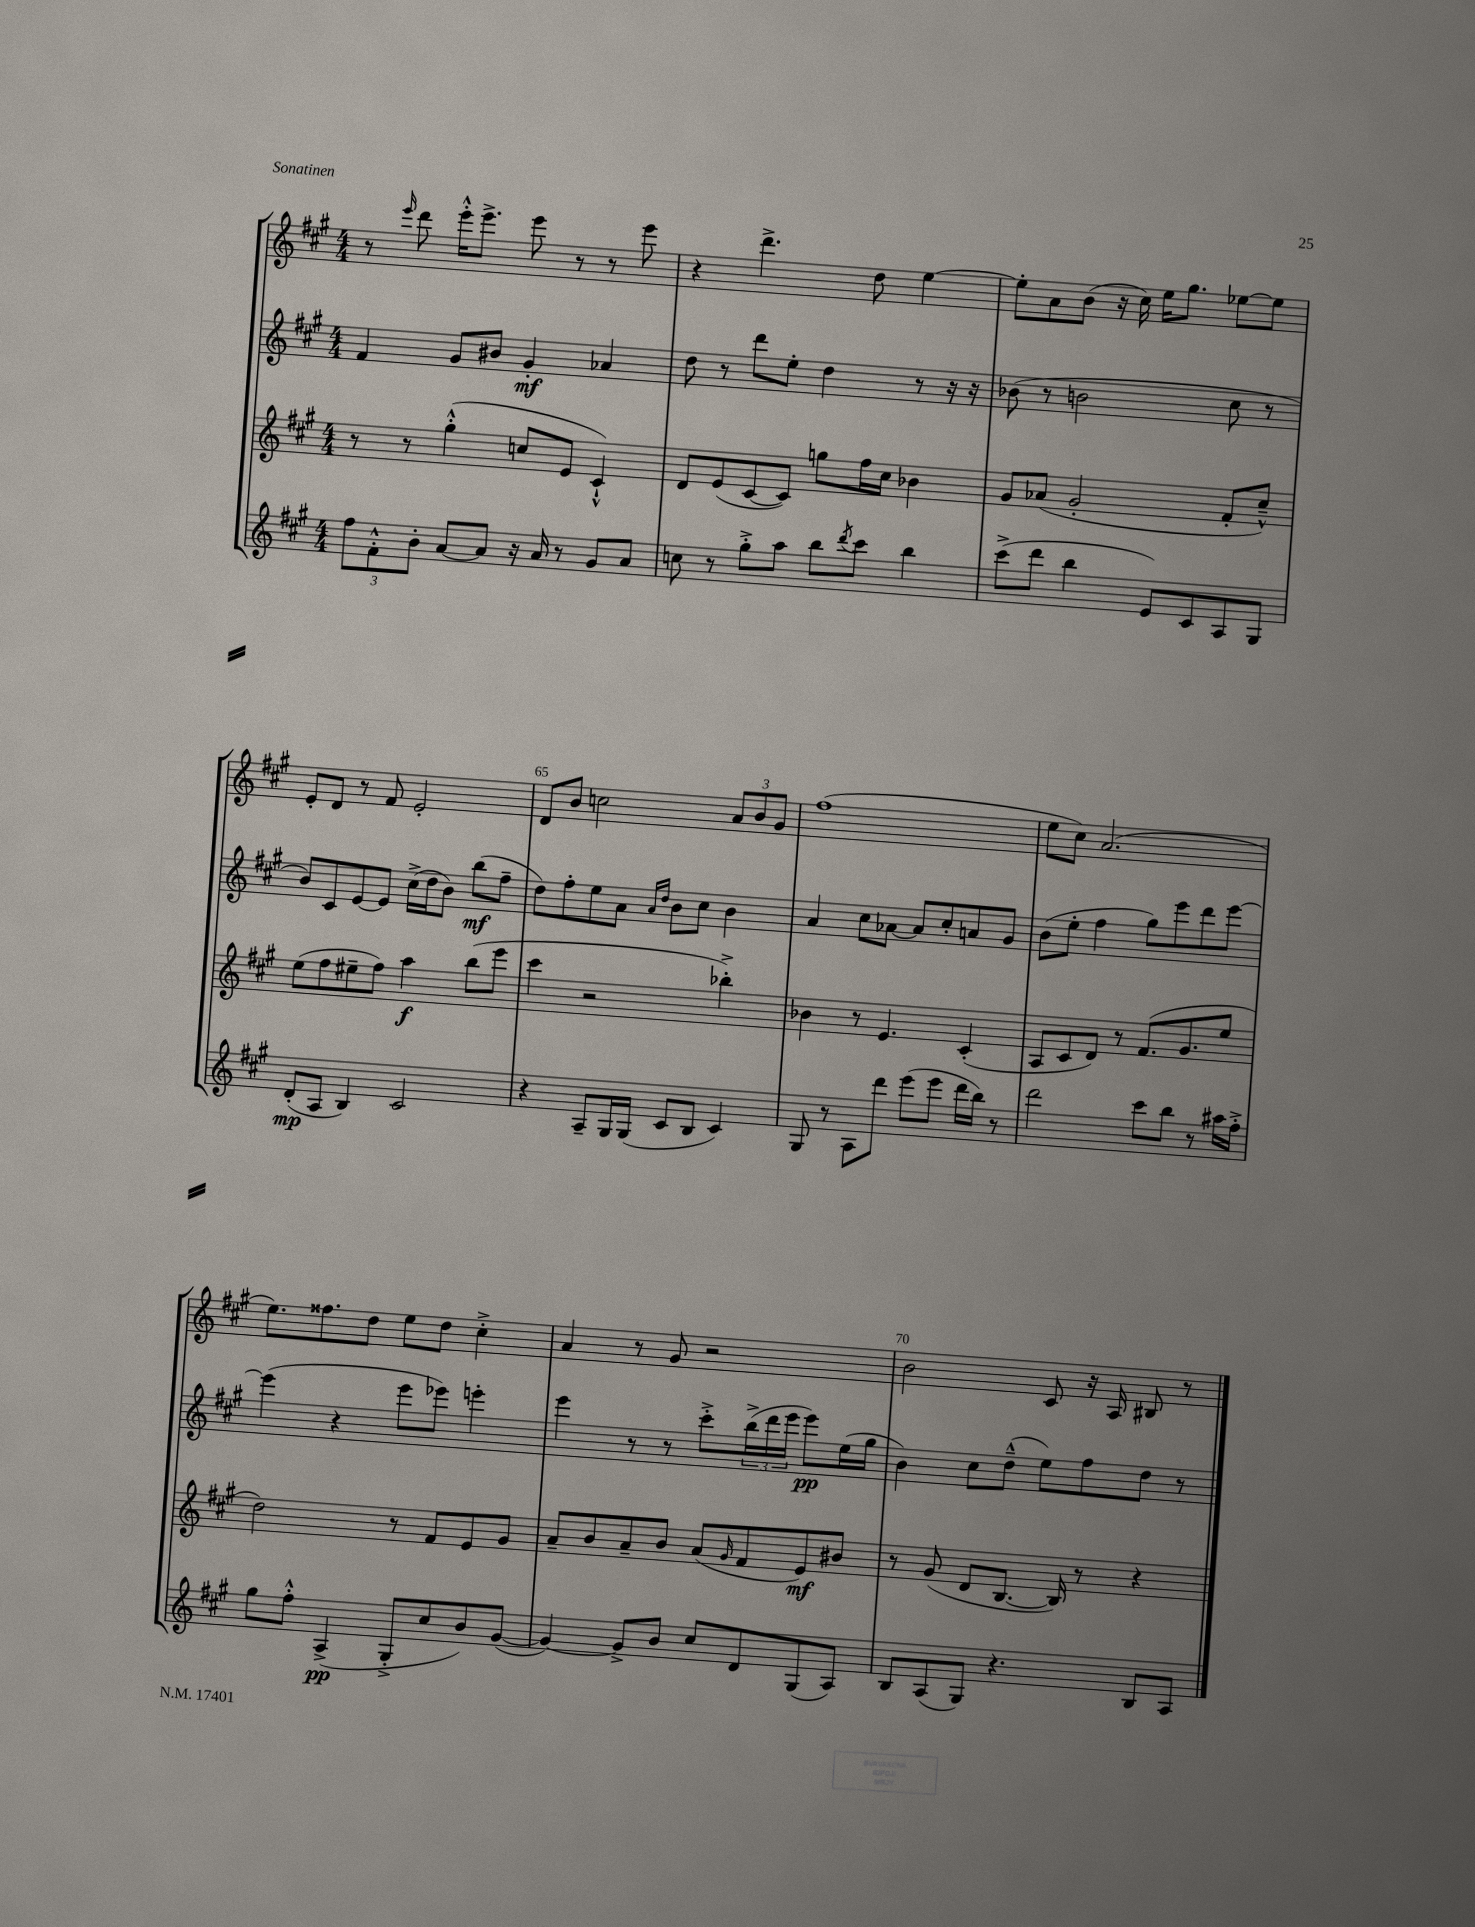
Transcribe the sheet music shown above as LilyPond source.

<<
\new StaffGroup <<
\new Staff = "s0" {
    \clef treble \key a \major \numericTimeSignature \time 4/4
    r8 \grace { e'''16 } d'''8 e'''16-.-^ e'''8.-> e'''8 r8 r8 e'''8 |
    r4 d'''4.-> d''8 e''4~ |
    e''8-. a'8 b'8( r16 cis''16) e''16 gis''8. ees''8~ ees''8 |
    e'8-. d'8 r8 fis'8 e'2-. |
    d'8 b'8 c''2 \tuplet 3/2 { a'8 b'8 gis'8 } |
    fis''1( |
    e''8 cis''8) a'2.( |
    e''8.) fisis''8. d''8 e''8 d''8 cis''4-.-> |
    a'4 r8 gis'8 r2 |
    b'2 cis'8 r16 a16 bis8 r8 \bar "|." |
}
\new Staff = "s1" {
    \clef treble \key a \major \numericTimeSignature \time 4/4
    fis'4 gis'8 bis'8 gis'4-.\mf aes'4 |
    d''8 r8 d'''8 e''8-. d''4 r8 r16 r16 |
    bes'8( r8 b'2 cis''8 r8 |
    b'8) cis'8 e'8~ e'8 cis''16->( d''16 b'8) b''8\mf( fis''8-- |
    d''8) fis''8-. e''8 a'8 \grace { a'16 d''16 } b'8 cis''8 b'4 |
    a'4 cis''8 aes'8~ aes'8 cis''8-. a'8 gis'8 |
    b'8( e''8-. fis''4 gis''8) e'''8 d'''8 e'''8~ |
    e'''4( r4 e'''8 ees'''8) e'''4-. |
    e'''4 r8 r8 cis'''8-.-> \tuplet 3/2 { b''16->( d'''16 e'''16 } e'''8\pp) e''16( gis''16 |
    b'4) cis''8 d''8---^( e''8) fis''8 d''8 r8 \bar "|." |
}
\new Staff = "s2" {
    \clef treble \key a \major \numericTimeSignature \time 4/4
    r8 r8 gis''4-.-^( c''8 e'8 cis'4-!-^) |
    d'8 e'8( cis'8~ cis'8) g''8 fis''16 cis''16 bes'4 |
    gis'8 aes'8( gis'2-. fis'8-. cis''8---^) |
    e''8( fis''8 eis''8-- fis''8) a''4\f b''8( e'''8 |
    cis'''4 r2 bes''4-.->) |
    bes'4 r8 e'4. cis'4-.( |
    a8 cis'8 d'8) r8 fis'8.( gis'8. e''8 |
    d''2) r8 fis'8 e'8 gis'8 |
    a'8-- b'8 a'8-- b'8 a'8( \grace { gis'16 } fis'8 e'8\mf) bis'8 |
    r8 gis'8( d'8 b8.~ b16) r8 r4 \bar "|." |
}
\new Staff = "s3" {
    \clef treble \key a \major \numericTimeSignature \time 4/4
    \tuplet 3/2 { fis''8 fis'8-.-^ b'8-. } a'8~ a'8 r16 a'16 r8 gis'8 a'8 |
    c''8 r8 gis''8-.-> a''8 b''8 \acciaccatura { d'''8 } cis'''8 b''4 |
    cis'''8->( d'''8 b''4 e'8) cis'8 a8 gis8 |
    d'8-.\mp( a8 b4) cis'2 |
    r4 a8-- gis16 gis16( cis'8 b8 cis'4) |
    gis8 r8 a8 d'''8 e'''8( e'''8 d'''16 b''16) r8 |
    d'''2 cis'''8 b''8 r8 ais''16 fis''16-.-> |
    gis''8 fis''8-.-^ a4->\pp( gis8-.-> cis''8 b'8) gis'8~( |
    gis'4~) gis'8-> b'8 cis''8 d'8 gis8( a8) |
    b8 a8( gis8) r4. b8 a8 \bar "|." |
}
>>
>>
\layout { \context { \Score currentBarNumber = #61 \override BarNumber.break-visibility = ##(#f #t #t) barNumberVisibility = #(every-nth-bar-number-visible 5) } }
